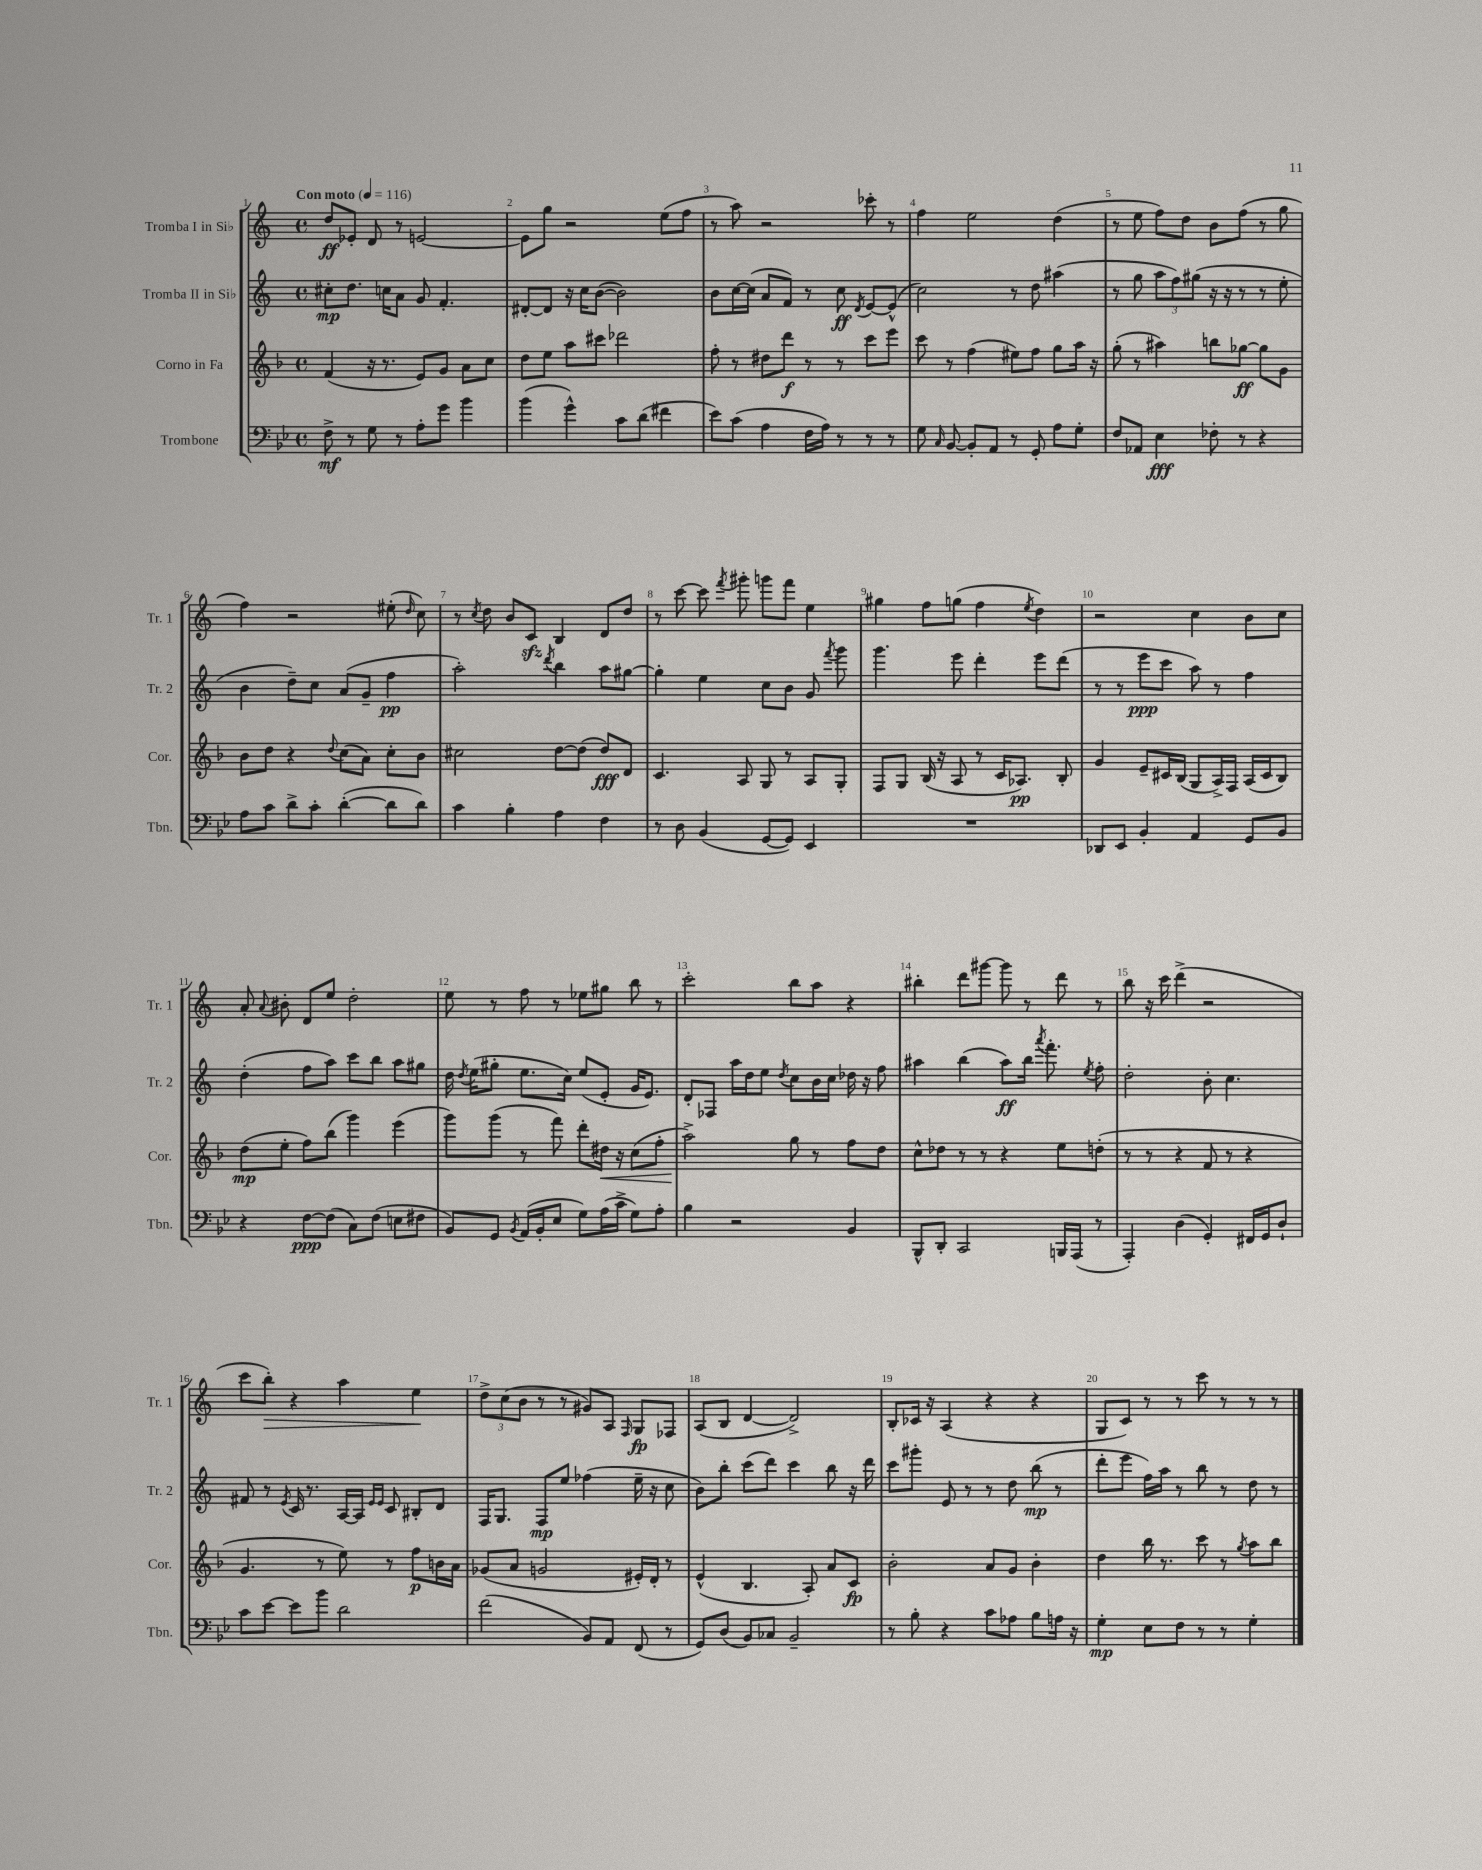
<<
\new StaffGroup <<
\new Staff = "s0" \with { instrumentName = "Tromba I in Sib" shortInstrumentName = "Tr. 1" } {
    \clef treble \key c \major \defaultTimeSignature \time 4/4 \tempo "Con moto" 4 = 116
    \autoBeamOff d''8[\ff ees'8]-. d'8 r8 e'2~ |
    e'8[ g''8] r2 e''8[( f''8] |
    r8 a''8) r2 ces'''8-. r8 |
    f''4 e''2 d''4( |
    r8 e''8 f''8[) d''8] b'8[ f''8]( r8 g''8 |
    f''4) r2 eis''8-.( \grace { d''16 } c''8) |
    r8 \acciaccatura { c''8 } d''8 b'8[ c'8]\sfz b4 d'8[ d''8] |
    r8 c'''8~ c'''8 \acciaccatura { f'''8 } gis'''8-. g'''8[ f'''8] e''4 |
    gis''4 f''8[ g''8]( f''4 \acciaccatura { e''8 } d''4) |
    r2 c''4 b'8[ c''8] |
    a'8-. \appoggiatura { a'8 } bis'8-. d'8[ e''8] d''2-. |
    e''8 r8 f''8 r8 ees''8[ gis''8] b''8 r8 |
    c'''2-. b''8[ a''8] r4 |
    bis''4-. d'''8[ gis'''8]~ gis'''8 r8 d'''8 r8 |
    b''8 r16 c'''16 d'''4->( r2 |
    c'''8[ b''8]-.\>) r4 a''4 e''4\! |
    \tuplet 3/2 { d''8[-> c''8( b'8] } r8 r8 gis'8[) a8] \grace { f16 } g8[\fp fes8] |
    a8[( b8] d'4~ d'2->) |
    b8[-. ces'16] r16 a4( r4 r4 |
    g8[ c'8]) r8 r8 c'''8 r8 r8 r8 \bar "|." |
}
\new Staff = "s1" \with { instrumentName = "Tromba II in Sib" shortInstrumentName = "Tr. 2" } {
    \clef treble \key c \major \defaultTimeSignature \time 4/4
    \autoBeamOff cis''8[-.\mp d''8.] c''16[ a'8] g'8 f'4.-. |
    dis'8[~-. dis'8] r16 c''16[ b'8]~( b'2) |
    b'8[ c''16~ c''16]( a'8[ f'8]) r8 c''8\ff \acciaccatura { d'8 } e'8[~ e'8]-^( |
    c''2) r8 d''8 ais''4( |
    r8 g''8 \tuplet 3/2 { a''8[ f''8) gis''8]( } r16 r16 r8 r8 e''8-. |
    b'4 d''8[--) c''8] a'8[( g'8]-- f''4\pp |
    a''2-.) \acciaccatura { d'''8 } b''4 a''8[ gis''8]~ |
    gis''4-. e''4 c''8[ b'8] g'8 \acciaccatura { f'''8 } g'''8 |
    g'''4. e'''8 d'''4-. e'''8[ d'''8]( |
    r8 r8 e'''8[\ppp c'''8] a''8) r8 f''4 |
    d''4-.( f''8[ a''8]) c'''8[ b''8] a''8[ gis''8] |
    d''16 \acciaccatura { d''8 } e''16[( gis''8]-. e''8.[ c''16]) e''8[( e'8]-. g'16[ e'8.]) |
    d'8[-. fes8] a''16[ d''16 e''8] \acciaccatura { d''8 } c''8[ b'16 c''16] des''16 r16 f''8 |
    ais''4 b''4( ais''8[\ff) b''16] \acciaccatura { a'''8 } f'''8.-. \acciaccatura { e''8 } f''8-. |
    d''2-. b'8-. c''4. |
    fis'8 r8 \acciaccatura { e'8 } c'16 r8. a16[~ a16] \grace { e'16[ e'16] } c'8 bis8[-. d'8] |
    f16[ g8.] f8[\mp e''8] fes''4( e''16-- r16 c''8 |
    b'8[) b''8]-. c'''8[( d'''8]) c'''4 b''8 r16 d'''16 |
    c'''8[ gis'''8]-. e'8 r8 r8 d''8 b''8\mp( r8 |
    d'''8[-. e'''8] f''16[) a''16] r8 b''8 r8 d''8 r8 \bar "|." |
}
\new Staff = "s2" \with { instrumentName = "Corno in Fa" shortInstrumentName = "Cor." } {
    \clef treble \key f \major \defaultTimeSignature \time 4/4
    \autoBeamOff f'4( r16 r8. e'8[) g'8] a'8[ c''8] |
    d''8[ e''8] a''8[ cis'''8] des'''2 |
    f''8-. r8 dis''8[ d'''8]\f r8 r8 c'''8[ e'''8] |
    c'''8 r8 f''4( eis''8[) f''8] g''8[ a''16] r16 |
    g''8-.( r8 ais''4) b''8[ ges''8]~\ff ges''8[ g'8] |
    bes'8[ d''8] r4 \appoggiatura { d''8 } c''8[( a'8]) c''8[-. bes'8] |
    cis''2 d''8[~ d''8]( d''8[\fff) d'8] |
    c'4. a8 g8 r8 a8[ g8]-. |
    f8[ g8] bes16( r16 a8 r8 c'16[ aes8.]\pp) bes8-. |
    g'4 e'8[-- cis'16 bes16]( g8[ a16->) f16] a16[( cis'16 bes8]) |
    d''8[\mp( e''8]-. f''8[) bes''8]( g'''4) e'''4( |
    g'''8[) g'''8]( r8 f'''8) d'''8[-. dis''16]\< r16 c''8[( f''8]-. |
    a''2->\!) g''8 r8 f''8[ d''8] |
    c''8[-^ des''8] r8 r8 r4 e''8[ d''8]-.( |
    r8 r8 r4 f'8 r8 r4 |
    g'4. r8 e''8) r8 f''8[\p b'16 a'16] |
    ges'8[( a'8] g'2 eis'16[-.) d'16]-. r8 |
    e'4-^( bes4. a8-.) a'8[ c'8]\fp |
    bes'2-. a'8[ g'8] bes'4-. |
    d''4 bes''16 r8. c'''8 r8 \acciaccatura { g''8 } a''8[ bes''8] \bar "|." |
}
\new Staff = "s3" \with { instrumentName = "Trombone" shortInstrumentName = "Tbn." } {
    \clef bass \key bes \major \defaultTimeSignature \time 4/4
    \autoBeamOff f8->\mf r8 g8 r8 a8[-. g'8] bes'4 |
    bes'4( g'4-^) c'8[ d'8]( fis'4 |
    ees'8[) c'8]( a4 f16[ a16]) r8 r8 r8 |
    g8 \grace { c16 } bes,8~ bes,8[-. a,8] r8 g,8-. a8[ g8]-. |
    f8[ aes,8] ees4\fff fes8-. r8 r4 |
    a8[ c'8] d'8[-> c'8]-. d'4~-.( d'8[ d'8]) |
    c'4 bes4-. a4 f4 |
    r8 d8 bes,4( g,8[~ g,8]) ees,4 |
    R1 |
    des,8[ ees,8] bes,4-. a,4 g,8[ bes,8] |
    r4 f8[~\ppp f8]( c8[) f8]( e8[ fis8] |
    bes,8[) g,8] \acciaccatura { bes,8 } a,16[( bes,16-. ees8] g8[) a16( c'16]-> g8[) a8]-. |
    bes4 r2 bes,4 |
    bes,,8[-^ d,8]-. c,2 b,,16[ a,,16]( r8 |
    a,,4-.) d4( g,4-.) fis,16[ g,16 d8]-! |
    c'8[ ees'8]~ ees'8[ bes'8] d'2 |
    f'2( bes,8[) a,8] f,8( r8 |
    g,8[) d8]( bes,8[) ces8] bes,2-- |
    r8 bes8-. r4 c'8[ aes8] bes8[ a16] r16 |
    g4-.\mp ees8[ f8] r8 r8 g4-. \bar "|." |
}
>>
>>
\layout { \context { \Score \override BarNumber.break-visibility = ##(#f #t #t) barNumberVisibility = #all-bar-numbers-visible } }
